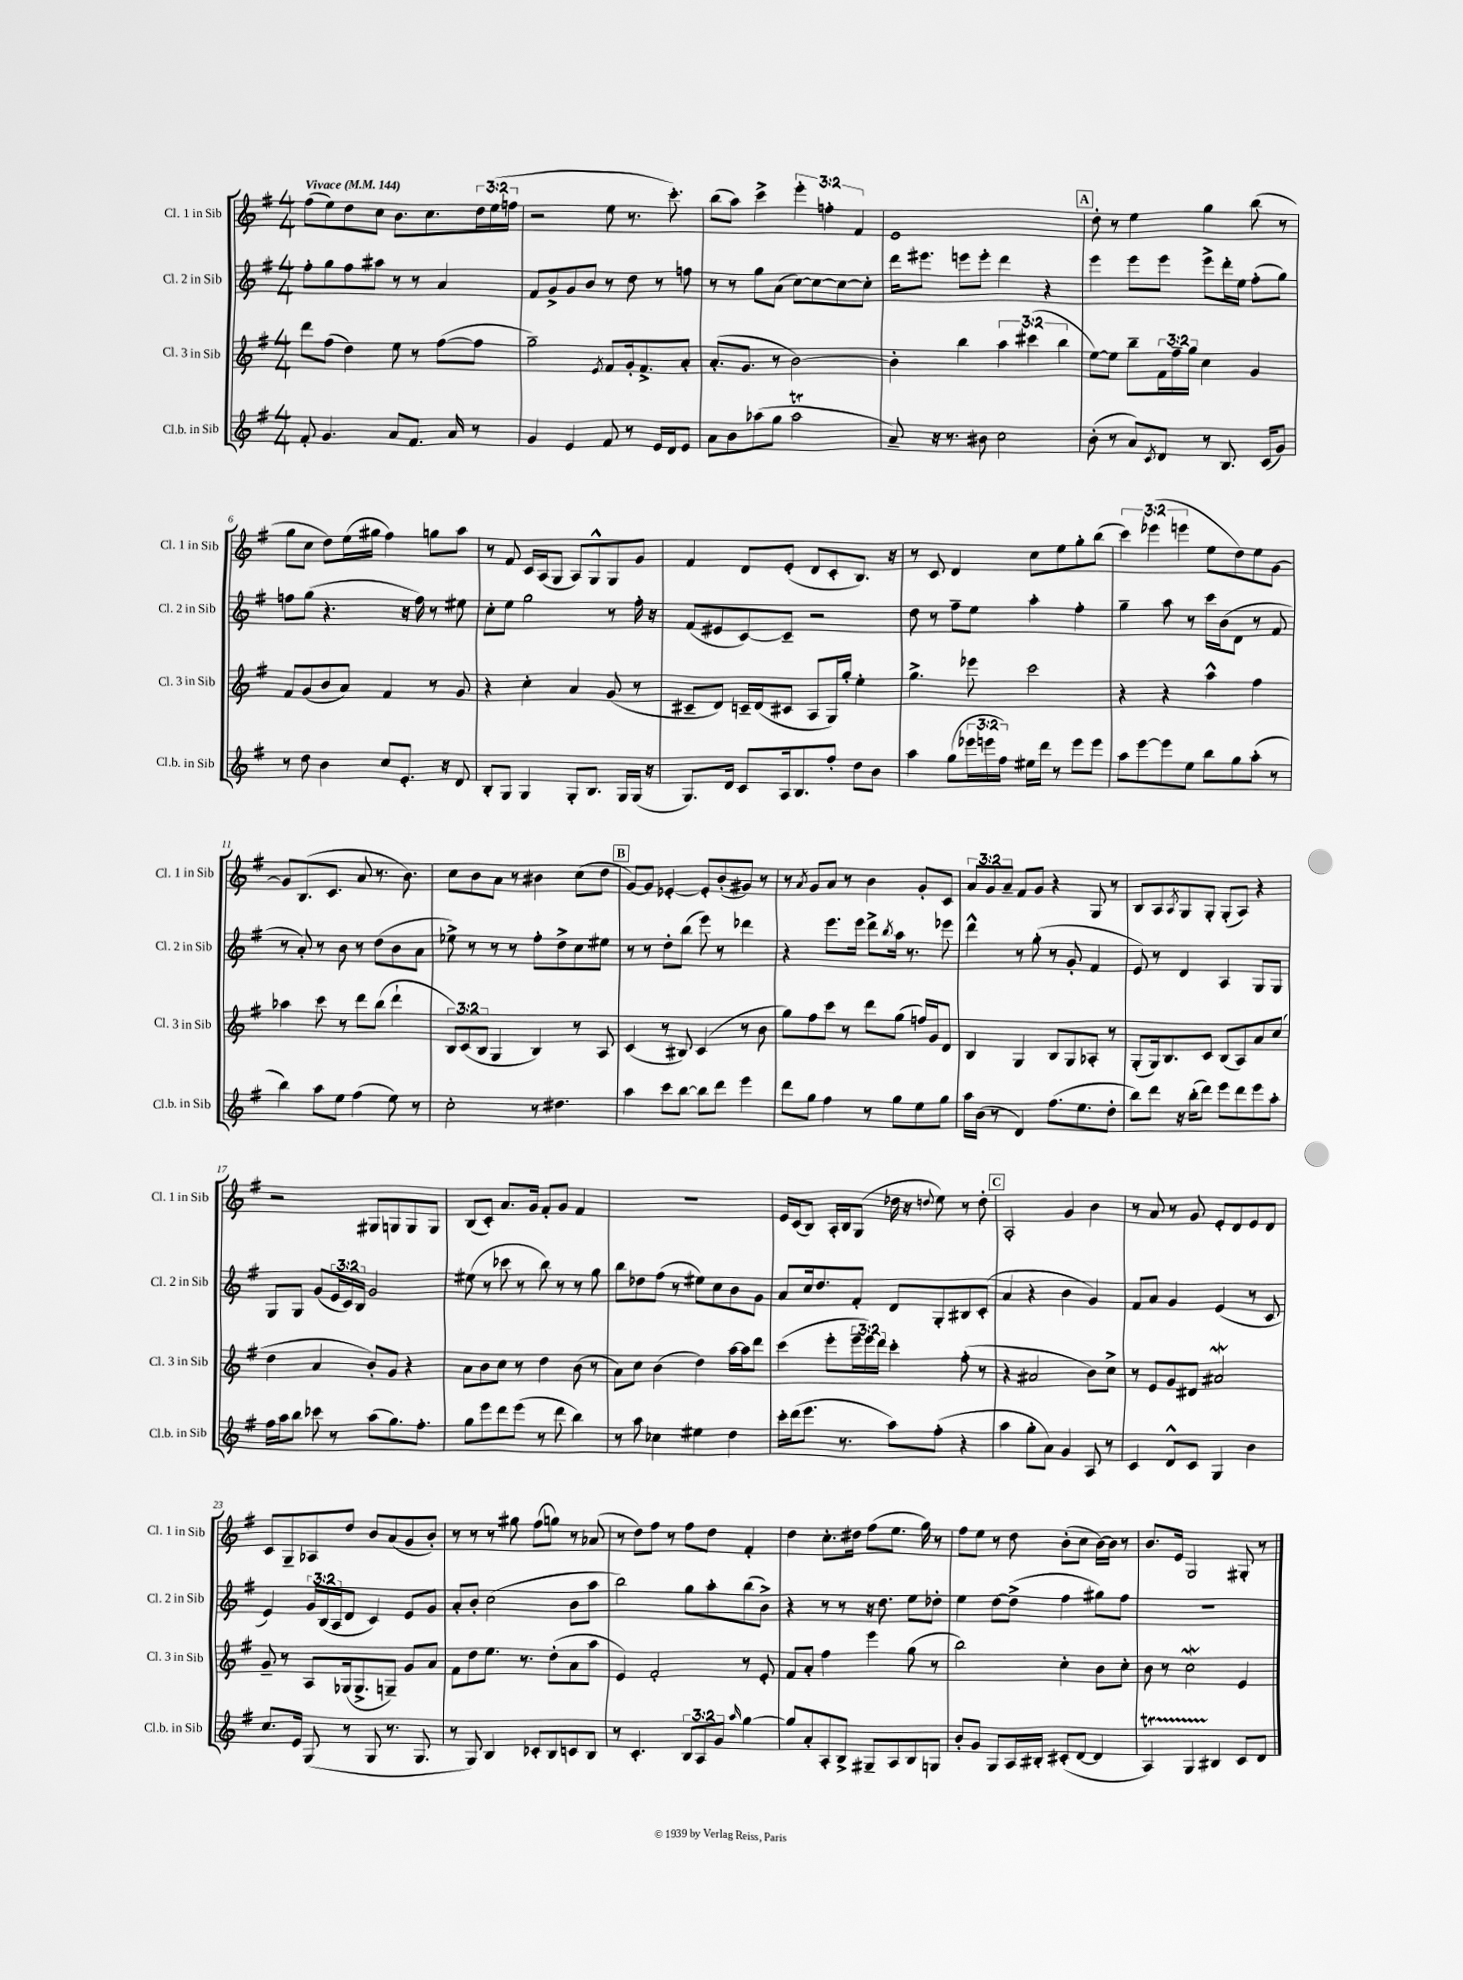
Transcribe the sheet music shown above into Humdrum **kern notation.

**kern	**kern	**kern	**kern
*staff4	*staff3	*staff2	*staff1
*clefG2	*clefG2	*clefG2	*clefG2
*k[f#]	*k[f#]	*k[f#]	*k[f#]
*M4/4	*M4/4	*M4/4	*M4/4
*MM144	*MM144	*MM144	*MM144
8f#'	8ddd	8ff#'	(8ff#
4.g	(8ff#	8gg	8ee)
.	4dd)	8ff#	8dd
.	.	8aa#	8cc
8a	8ee	8r	8.b
8.f#	8r	8r	.
.	.	.	8.cc
.	([8ff#	4a	.
16a	.	.	.
8r	8ff#]	.	24dd
.	.	.	(24ee
.	.	.	24ff
=	=	=	=
4g	2gg~)	8f#	2r
.	.	8g^	.
4e	.	8g	.
.	.	8b	.
.	8qe	.	.
8f#	8f#	8r	8ee
8r	16g'	8dd	8.r
.	8.f#^	.	.
16e	.	8r	.
16d	.	.	8.ccc')
8e	8a'	8ff	.
=	=	=	=
8a	(8.a'	8r	(8bb
8b	.	8r	8aa)
.	8.g	.	.
(8aa-	.	8gg	4ccc^
8gg	8r	(8a	.
2aa-	[2b)	[8cc)	6eee'
.	.	8cc_	.
.	.	.	6ff'
.	.	8cc_	.
.	.	.	6f#
.	.	8cc']	.
=	=	=	=
8a~)	4b']	16ddd	1e
.	.	8.eee#	.
16r	.	.	.
8.r	.	.	.
.	4bb	8eee	.
8b#	.	8eee'	.
2cc	6aa	4ddd	.
.	(6ccc#	.	.
.	.	4r	.
.	6bb	.	.
=	=	=	=
(8b'	[8ee)	4eee	8dd'
8r	8ee]	.	8r
8a)	8bb~	8eee	4ee
8qc	.	.	.
8d	24f#	8eee	.
.	24ff#~	.	.
.	24gg	.	.
8r	4cc	8eee^	4gg
8.B	.	16ddd'	.
.	.	16ee	.
.	4g	(8ff#'	(8bb
(16c	.	.	.
8g)	.	8gg)	8r
=	=	=	=
8r	8f#	8ff	8gg
8dd	(8g	(8gg	8cc
4b	8b	4.r	8dd)
.	8a)	.	(16ee
.	.	.	16gg#
8cc	4f#	.	4ff#)
8.e'	.	16r	.
.	.	16ff)	.
.	8r	8r	8gg
16r	.	.	.
8d	8g	8ee#	8aa
=	=	=	=
8B'	4r	8cc'	8r
8G	.	8ee	8f#
4G	4cc'	2gg	16c
.	.	.	(16A
.	.	.	8G
8G'	4a	.	8A)
8.B	.	.	8G^^
.	(8g	8r	8G
16G	.	.	.
(16G	8r	16ff#'	8g
16r	.	16r	.
=	=	=	=
8.G)	8c#~	(8f#	4f#
.	8d)	8e#	.
16d	.	.	.
8c	16c~	[8c)	8d
.	(16d	.	.
16A	8c#	8c~]	(8e'
8.B	.	.	.
.	8A	2r	8d
8ff#'	16G)	.	8c'
.	16gg'	.	.
8dd	4ee'	.	8.B)
8b	.	.	.
.	.	.	16r
=	=	=	=
4aa	4.gg^	8dd	8r
.	.	8r	8c
(8gg	.	8ff#~	4d
24eee-	8eee-	8ee	.
24eee	.	.	.
24ff#)	.	.	.
16ee#	2ccc	4aa'	8cc
16ddd	.	.	.
8r	.	.	8ee
8eee	.	4ff#'	8gg'
8eee	.	.	(8bb
=	=	=	=
8aa	4r	4gg~	6ccc)
[8eee	.	.	.
.	.	.	(6eee-
8eee]	4r	8aa	.
.	.	.	6eee
8ee	.	8r	.
8bb	4aa^^	16ccc	8ee
.	.	(16b	.
8gg	.	8d	8dd)
(8aa'	4ff#	8r	8ee
8r	.	8f#	[8g
=	=	=	=
4bb)	4aa-	8r	8g]
.	.	8a')	(8.B
8aa	8ccc	8r	.
.	.	.	8.c
8ee	8r	8b	.
(4ff#	8ddd	8r	8a
.	(8bb	(8dd	8.r
8ee)	4ddd`	8b	.
.	.	.	8.b)
8r	.	8a	.
=	=	=	=
2cc'	12B)	8ee-^)	8cc
.	(12c	.	.
.	.	8r	8b
.	12B	.	.
.	4G	8r	8a
.	.	8r	8r
8r	4B)	8ff#'	4b#
4.dd#	.	8dd^	.
.	8r	8cc	(8cc
.	8A	8ee#	8dd
=	=	=	=
4aa	(4c	8r	[8g)
.	.	8r	8g]
8ccc	8r	8dd'	[4e-'
[8bb	8B#)	(8bb	.
8bb]	(4c	8eee)	8e-']
8ddd	.	8r	(8b'
4eee	8r	4ddd-	8g#)
.	8b	.	8r
=	=	=	=
8ddd	8gg)	4r	8r
.	.	.	8qa
8gg	8ff#	.	8g
4ff#	8ccc	8.eee	8a
.	8r	.	8r
.	.	16eee	.
8r	8ddd	8ddd^	4b
.	.	8qbb	.
8gg	(8gg	16aa	.
.	.	8.r	.
8ee	16ff)	.	8g'
.	16g	.	.
8gg	8d	8eee-	8c
=	=	=	=
16aa	4B	4ddd^^	12a
(16b	.	.	.
.	.	.	12g
8r	.	.	.
.	.	.	12a~
4d)	4G	8r	8f#
.	.	(8gg'	8g
(8.ff#	8B	8r	4r
.	8G	8g'	.
8.ee	.	.	.
.	8A-'	4f#	8G
8dd'	8r	.	8r
=	=	=	=
8bb)	(8G'	8e)	8B
8ddd	16G)	8r	8A
.	8.B	.	.
.	.	.	8qA
16r	.	4d	8G
(16bb'	.	.	.
8ddd)	8c	.	8G'
8eee	(8B	4A	(8G'
8ddd	8A)	.	8A)
8eee	8a	8G	4r
8aa'	(8cc	8G	.
=	=	=	=
16ff#	4dd	8G	2r
16aa	.	.	.
8bb	.	8G	.
8ccc-	4a	(8g	.
8r	.	24e	.
.	.	24c)	.
.	.	24B	.
(8aa	8b')	2g	8G#
8.gg)	8g	.	8G
.	4r	.	8G
8.ff#'	.	.	.
.	.	.	8G
=	=	=	=
8gg	8a	(8ee#	(8B
8eee	8b	8r	8c')
8ddd	8cc	8ccc-	8.a
(8eee	8r	8r	.
.	.	.	16g
8r	4dd	8bb)	8f#'
8ddd	.	8r	8g
4bb)	(8b	8r	4f#
.	8r	8gg	.
=	=	=	=
8r	8a)	8bb	1r
8aa	8cc	8dd-	.
4cc-	(4b	(8ff#	.
.	.	8r	.
4ee#	4dd)	8ee#)	.
.	.	8cc	.
4dd	[16aa	8b	.
.	16aa]	.	.
.	8ddd	8g	.
=	=	=	=
16ccc'	(4ccc	8a	16e
(16ddd	.	.	(16c
8.eee	.	16cc	8B)
.	.	8.dd	.
.	8eee'	.	16A'
8.r	.	.	16B
.	24eee~	8f#'	(8G
.	24eee)	.	.
.	24ddd	.	.
8aa)	4ccc'	8d	16dd-
.	.	.	16r
.	.	.	8qqdd
(8ff#'	.	8G'	8ee)
4r	(8ff#'	8B#	8r
.	8r	(8c'	8dd'
=	=	=	=
4aa	4r	4a	2A'
8gg'	2a#	4r	.
8a)	.	.	.
4g	.	4b	4g
8A	8b)	4g)	4b
8r	8cc^	.	.
=	=	=	=
4c	8r	8f#	8r
.	8e	8a	8a
8d^^	8g	4g	8r
8c	8d#	.	8g
4G	2a#	(4e	8e'
.	.	.	8d
4b	.	8r	8e
.	.	8c	8d
=	=	=	=
8.cc	8g~	4e)	8c
.	8r	.	8G~
16e	.	.	.
(8G	8A	24g	8A-
.	.	(24B	.
.	.	24A	.
8r	(16G-	8d	8dd
.	8.G-^	.	.
8G	.	4c)	8b
8.r	8G~)	.	(8a
.	8g	8e	8g
8.G	.	.	.
.	8a	8g	8b')
=	=	=	=
8r	8f#	8a'	8r
8G)	8dd	8b'	8r
4B	8.ee	(2cc	8r
.	.	.	8gg#
.	8.r	.	.
8c-'	.	.	(8ff#
8B	(8dd'	.	8gg)
8c	8a	8b	8r
8B	8aa	8aa	(8a-
=	=	=	=
8r	4e)	2bb)	8r
4.c'	.	.	8dd)
.	2f#'	.	8ff#
.	.	.	8r
12B	.	8gg	8ff#
12A	.	.	.
.	.	8aa'	8dd
12g	.	.	.
16qqaa	.	.	.
[4gg	8r	(8bb	4f#'
.	8e'	8b^)	.
=	=	=	=
8gg]	8f#	4r	4dd
8a'	8a'	.	.
8A'	4ff#	8r	8.cc'
8B^	.	8r	.
.	.	.	16dd#
8G#~	4eee	16r	(8ff#
.	.	8.dd	.
8A	.	.	8.ee
8B	(8gg	8ee	.
.	.	.	16gg)
8G	8r	8dd-'	8r
=	=	=	=
8b'	2bb)	4ee	8ff#
8g	.	.	8ee
8G	.	[8dd	8r
16A	.	(8dd^]	8dd
16B#'	.	.	.
(8c#'	4cc'	4ff#	(8b'
[8d	.	.	8cc
4d]	8b	8gg#)	[16b)
.	.	.	16b]
.	8cc'	8ff#	8r
=	=	=	=
4A)	8b	1r	8.b
.	8r	.	.
.	.	.	16e
4G	2cc	.	2G
4B#	.	.	.
8c	4e	.	8G#'
8d	.	.	8r
==	==	==	==
*-	*-	*-	*-
